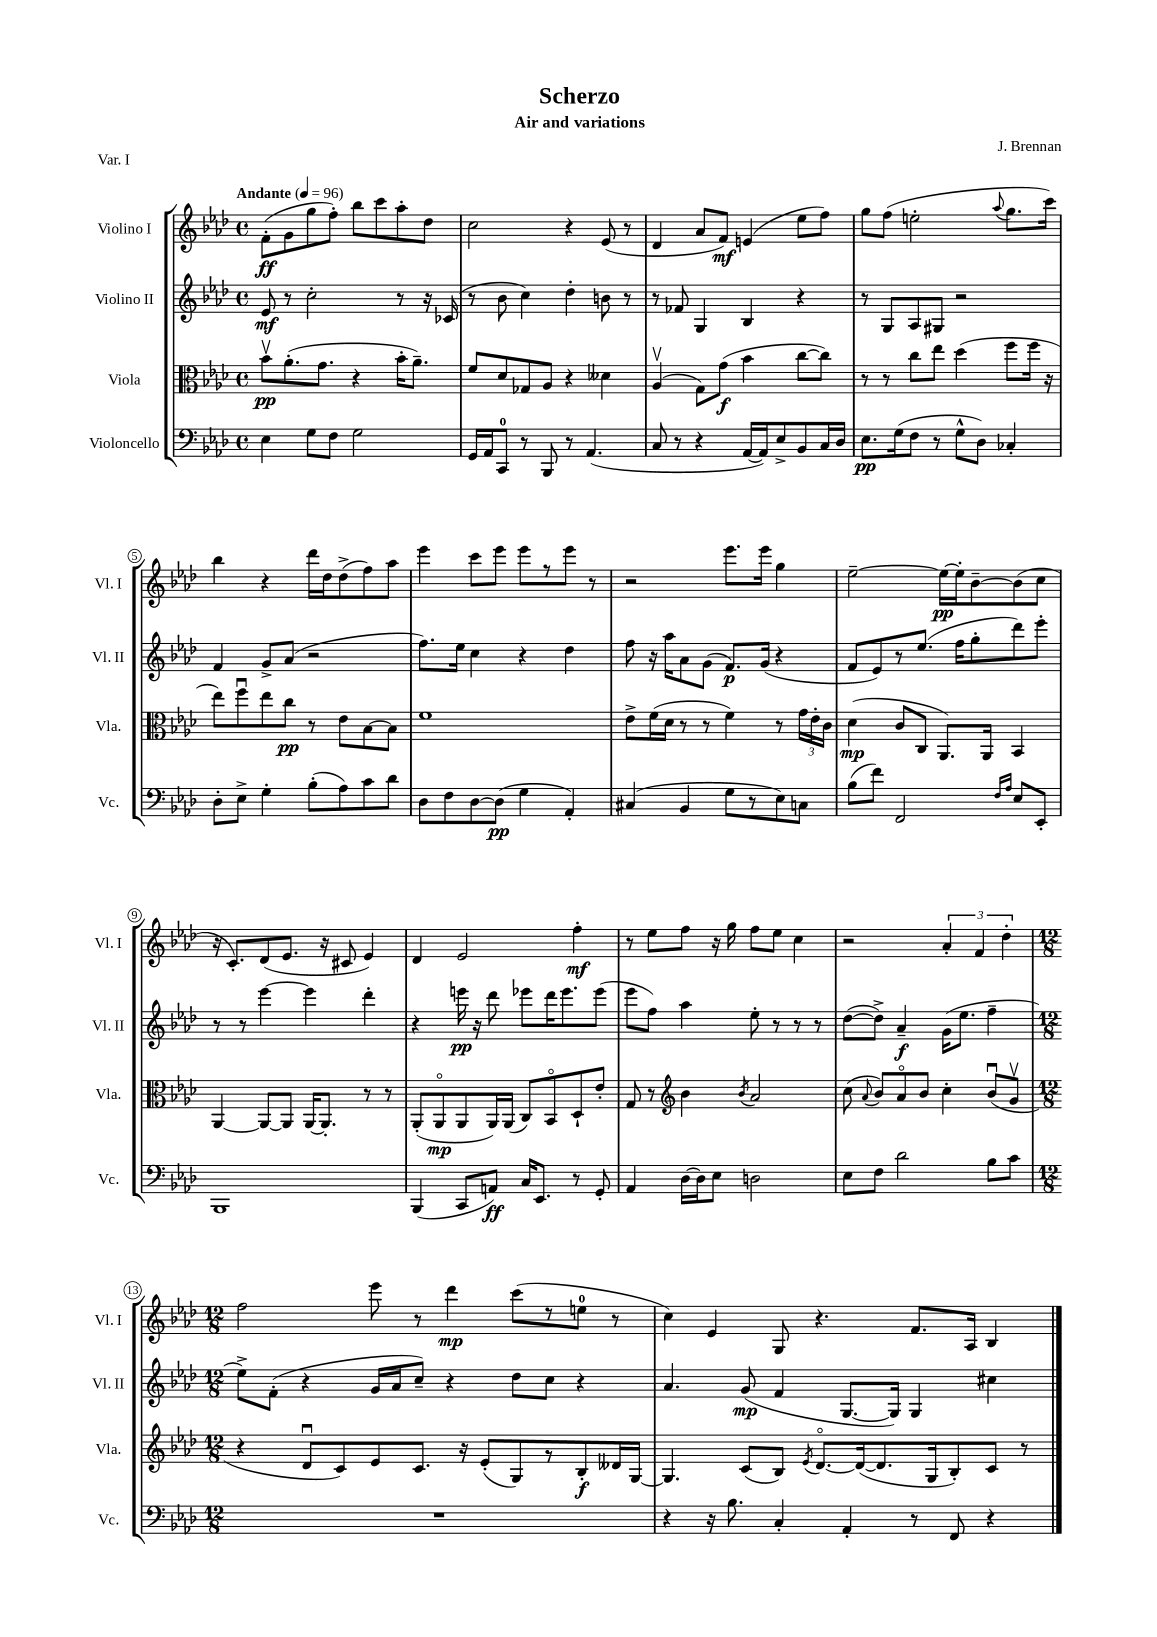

**kern	**kern	**kern	**kern
*staff4	*staff3	*staff2	*staff1
*clefF4	*clefC3	*clefG2	*clefG2
*k[b-e-a-d-]	*k[b-e-a-d-]	*k[b-e-a-d-]	*k[b-e-a-d-]
*M4/4	*M4/4	*M4/4	*M4/4
*met(c)	*met(c)	*met(c)	*met(c)
*MM96	*MM96	*MM96	*MM96
4E-	8b-v	8e-	(8f'
.	(8.a-'	8r	8g
8G	.	2cc'	8gg
.	8.g	.	.
8F	.	.	8ff')
2G	4r	.	8bb-
.	.	.	8ccc
.	16b-'	8r	8aa-'
.	8.a-~)	.	.
.	.	16r	8dd-
.	.	(16c-	.
=	=	=	=
16GG	8f	8r	2cc
16AA-	.	.	.
8CC	8d-	8b-	.
8r	8G-	4cc)	.
8BBB-	8A-	.	.
8r	4r	4dd-'	4r
(4.AA-	.	.	.
.	4d--	8b	(8e-
.	.	8r	8r
=	=	=	=
8C	(4A-v	8r	4d-
8r	.	8f-	.
4r	8G)	4G	8a-
.	(8g	.	8f)
[16AA-	4b-	4B-	(4e
16AA-])	.	.	.
8E-^	.	.	.
8BB-	[8cc	4r	8ee-
16C	8cc])	.	8ff)
16D-	.	.	.
=	=	=	=
8.E-	8r	8r	8gg
.	8r	8G	(8ff
(16G	.	.	.
8F	8cc	8A-	2ee'
8r	8ee-	8G#	.
8G^^	(4dd-	2r	.
8D-)	.	.	.
.	.	.	8qqaa-
4C-'	8ff	.	8.gg
.	16ff	.	.
.	16r	.	16ccc)
=	=	=	=
8D-'	8ee-)	4f	4bb-
8E-^	8ffu	.	.
4G'	8ee-	8g^	4r
.	8cc	(8a-	.
(8B-'	8r	2r	16ddd-
.	.	.	16dd-
8A-)	8e-	.	(8dd-^
8c	[8B-	.	8ff)
8d-	8B-]	.	8aa-
=	=	=	=
8D-	1f	8.ff)	4eee-
8F	.	.	.
.	.	16ee-	.
[8D-	.	4cc	8ccc
(8D-]	.	.	8eee-
4G	.	4r	8eee-
.	.	.	8r
4AA-')	.	4dd-	8eee-
.	.	.	8r
=	=	=	=
(4C#	8e-^	8ff	2r
.	(16f	16r	.
.	16d-	16aa-	.
4BB-	8r	8a-	.
.	8r	(8g	.
8G	4f)	8.f)	8.eee-
8r	.	.	.
.	.	(16g	16eee-
8E-)	8r	4r	4gg
8C	24g	.	.
.	24e-'	.	.
.	24c	.	.
=	=	=	=
(8B-	(4d-	8f	[2ee-~
8f)	.	8e-)	.
2FF	8c	8r	.
.	8C	(8.ee-	.
.	8.AA-)	.	16ee-_
.	.	16ff	16ee-']
.	.	8gg'	[8b-~
.	16AA-	.	.
16qqF	.	.	.
16qqA-	.	.	.
8E-	4BB-	8ddd-)	(8b-]
8EE-'	.	8eee-'	8cc
=	=	=	=
1BBB-	[4AA-	8r	16r
.	.	.	8.c')
.	.	8r	.
.	8AA-_	[4eee-	(8d-
.	8AA-]	.	8.e-
.	[16AA-	4eee-]	.
.	8.AA-']	.	16r
.	.	.	8c#
.	8r	4ddd-'	4e-)
.	8r	.	.
=	=	=	=
(4BBB-	(8AA-'	4r	4d-
.	8AA-o	.	.
8CC	8AA-	16eee	2e-
.	.	16r	.
8AA)	16AA-)	8ddd-	.
.	(16AA-	.	.
16C	8C)	8eee-	.
8.EE-	.	.	.
.	8BB-o	16ddd-	.
.	.	8.eee-	.
8r	8D-`	.	4ff'
8GG'	8e-'	(8eee-	.
=	=	=	=
4AA-	8G	8eee-	8r
.	8r	8ff)	8ee-
*	*clefG2	*	*
[16D-	4b-	4aa-	8ff
16D-]	.	.	.
8E-	.	.	16r
.	.	.	16gg
.	8qb-	.	.
2D	2a-	8ee-'	8ff
.	.	8r	8ee-
.	.	8r	4cc
.	.	8r	.
=	=	=	=
8E-	(8cc	([8dd-	2r
.	8qqa-	.	.
8F	8b-)	8dd-^])	.
2d-	8a-o	4a-~	.
.	8b-	.	.
.	4cc'	(16g	6a-'
.	.	8.ee-	.
.	.	.	6f
8B-	(8b-u	4ff~	.
.	.	.	6dd-'
8c	8gv	.	.
=	=	=	=
*M12/8	*M12/8	*M12/8	*M12/8
1.r	4r	8ee-^)	2ff
.	.	(8f'	.
.	8d-u	4r	.
.	8c)	.	.
.	8e-	16g	8eee-
.	.	16a-	.
.	8.c	8cc~)	8r
.	.	4r	4ddd-
.	16r	.	.
.	(8e-'	.	.
.	8G)	8dd-	(8ccc
.	8r	8cc	8r
.	8B-'	4r	8ee
.	16d--	.	8r
.	[16G	.	.
=	=	=	=
4r	4.G]	4.a-	4cc)
16r	.	.	4e-
8.B-	.	.	.
.	(8c	(8g	.
4C'	8B-)	4f	8G
.	8qe-	.	.
.	[8.d-o	.	4.r
4AA-'	.	[8.G	.
.	(16d-_	.	.
.	8.d-]	.	.
.	.	16G])	.
8r	.	4G	8.f
.	16G	.	.
8FF	8B-')	.	.
.	.	.	16A-
4r	8c	4cc#	4B-
.	8r	.	.
==	==	==	==
*-	*-	*-	*-
